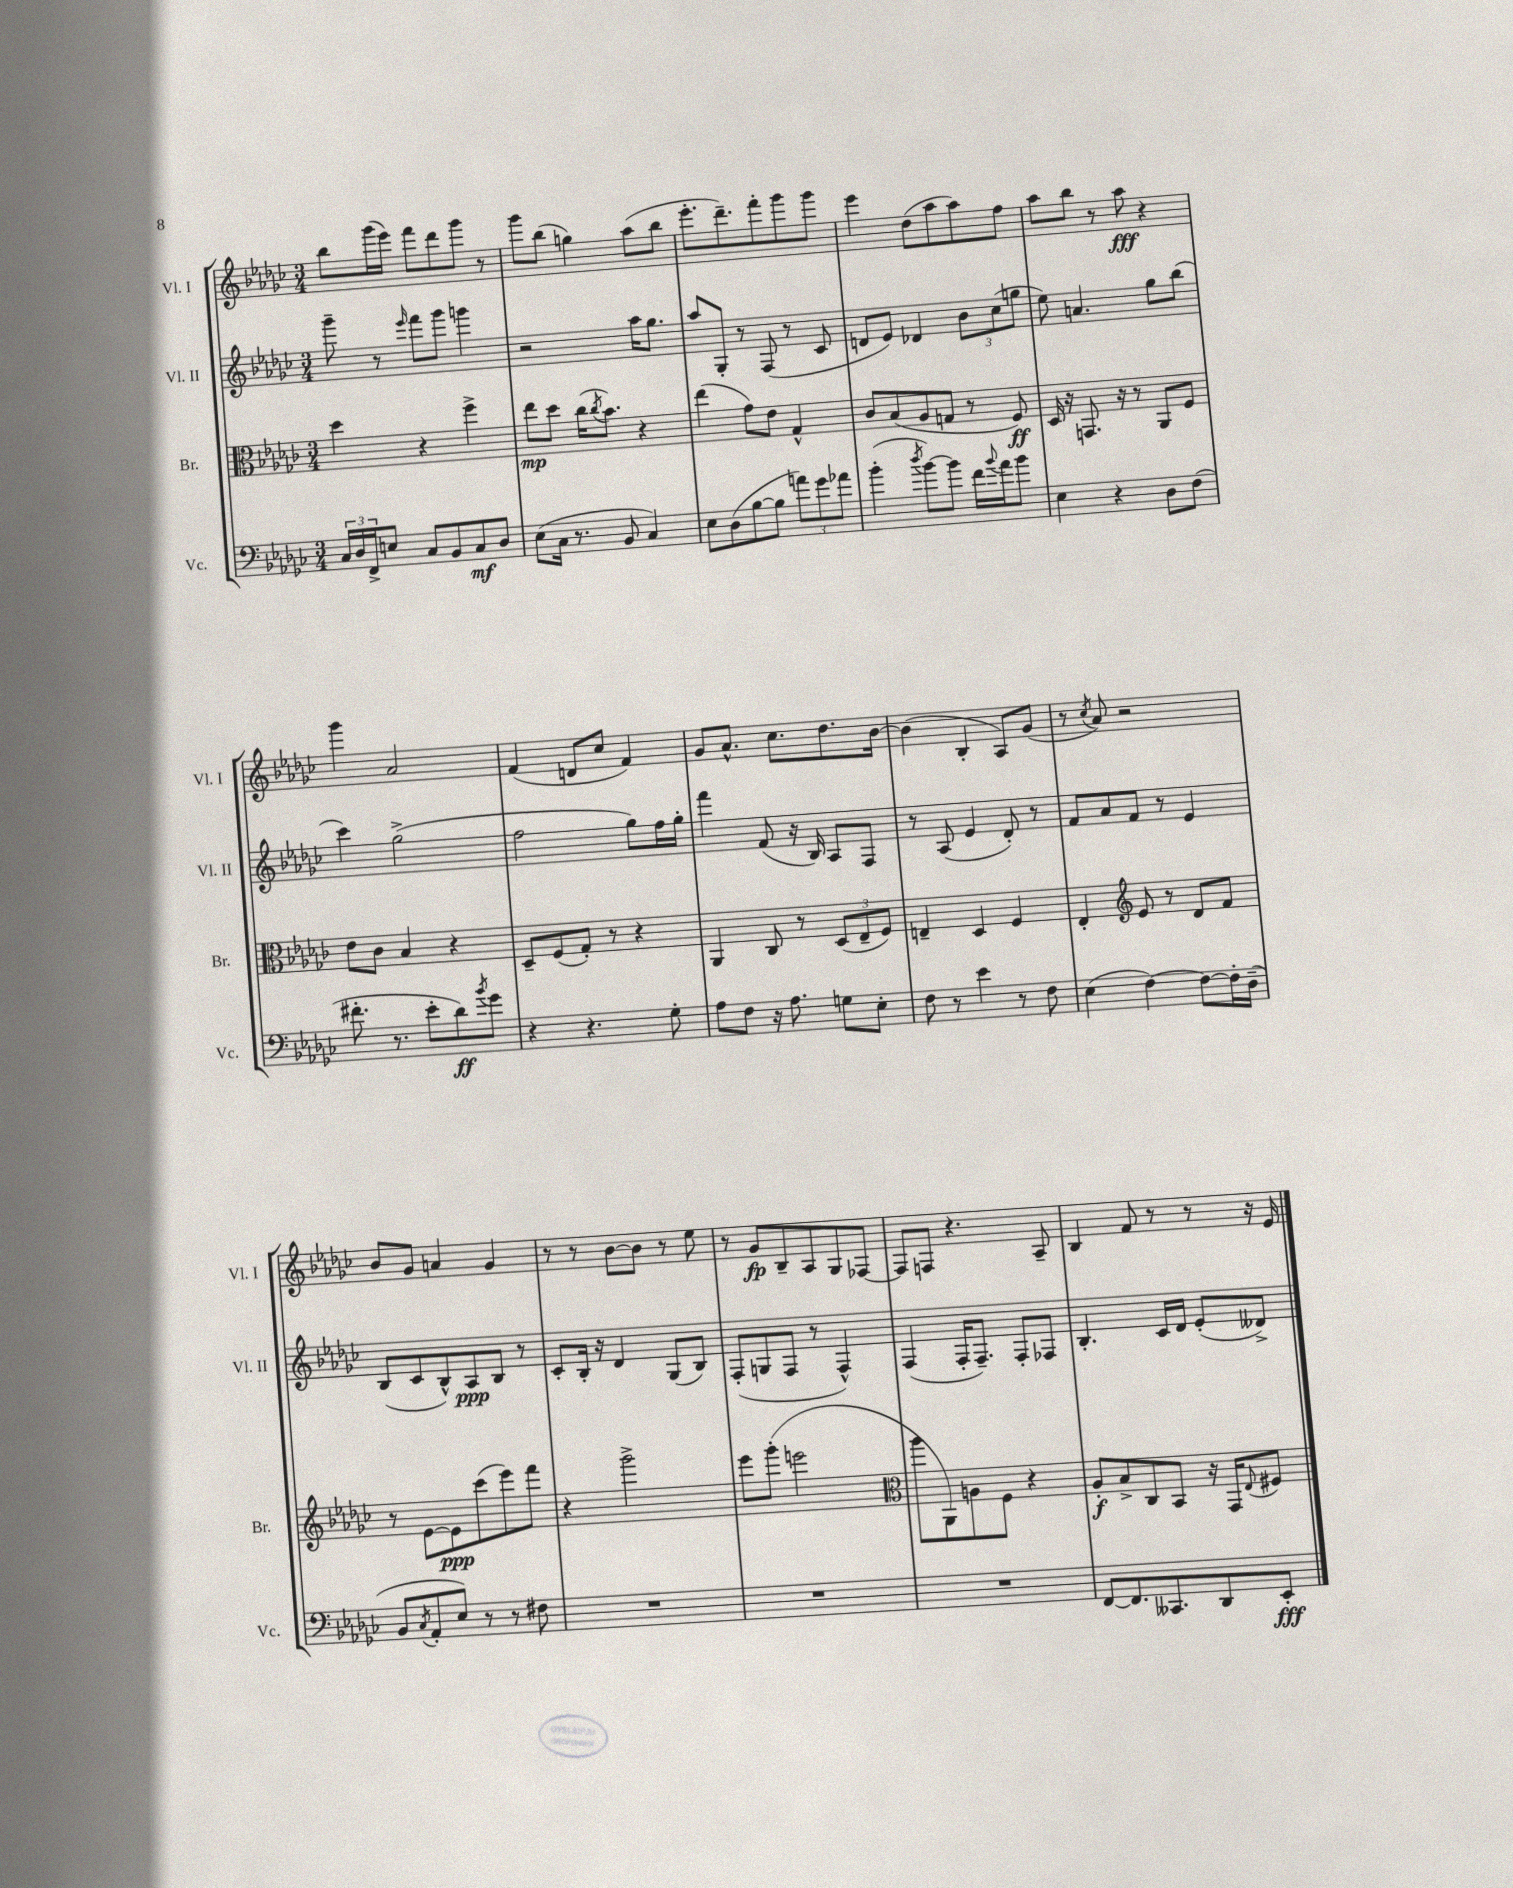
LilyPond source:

<<
\new StaffGroup <<
\new Staff = "s0" \with { instrumentName = "Vl. I" shortInstrumentName = "Vl. I" } {
    \clef treble \key ges \major \numericTimeSignature \time 3/4
    bes''8 ges'''16( ees'''16) f'''8 des'''8 ges'''8 r8 |
    ges'''8 bes''8( g''4) aes''8( bes''8 |
    ees'''8.-. des'''8.--) f'''8-. ges'''8 ges'''8 |
    ees'''4 des''8( aes''8 aes''8) f''8 |
    aes''8 bes''8 r8 aes''8\fff r4 |
    ges'''4 aes'2 |
    f'4( d'8 ces''8 f'4) |
    ges'8 aes'8.-^ ces''8. des''8. bes'16~ |
    bes'4( bes4-. aes8) ges'8( |
    r8 \acciaccatura { ces''8 } aes'8) r2 |
    bes'8 ges'8 a'4 ges'4 |
    r8 r8 bes'8~ bes'8 r8 ees''8 |
    r8 ges'8\fp bes8-- aes8 ges8 fes8~ |
    fes8 f8 r4. aes8-- |
    bes4 f'8 r8 r8 r16 ees'16 \bar "|." |
}
\new Staff = "s1" \with { instrumentName = "Vl. II" shortInstrumentName = "Vl. II" } {
    \clef treble \key ges \major \numericTimeSignature \time 3/4
    ges'''8-- r8 \grace { ees'''16 } f'''8 ges'''8 g'''4 |
    r2 aes''16 ges''8. |
    aes''8 ges8-. r8 f8( r8 ces'8 |
    d'8 ees'8) des'4 \tuplet 3/2 { bes'8 ces''8( g''8 } |
    ees''8) a'4. ges''8 bes''8( |
    ces'''4) ges''2->( |
    f''2 ges''8) f''16 ges''16-. |
    f'''4 f'8( r16 bes16) aes8 f8 |
    r8 aes8( ees'4 des'8-.) r8 |
    f'8 aes'8 f'8 r8 ees'4 |
    bes8( ces'8 bes8-^) aes8\ppp bes8 r8 |
    ces'8-. bes16-. r16 des'4 ges8( bes8) |
    f8-.( g8 f8 r8 f4-^) |
    f4( f16-. f8.--) f8-. fes8 |
    bes4.-. ces'16 des'16 ees'8-.( deses'8->) \bar "|." |
}
\new Staff = "s2" \with { instrumentName = "Br." shortInstrumentName = "Br." } {
    \clef alto \key ges \major \numericTimeSignature \time 3/4
    des''4 r4 f''4-> |
    ees''8\mp des''8 ces''16( \acciaccatura { ces''8 } bes'8.) r4 |
    ees''4( ges'8) ees'8 ges4-^ |
    ces'8 bes8( aes8 g8 r8 f8\ff) |
    des16 r16 g,8. r16 r8 aes,8 f8 |
    ees'8 ces'8 bes4 r4 |
    des8-- f8( ges8-.) r8 r4 |
    aes,4 ces8 r8 \tuplet 3/2 { des8( ees8-- f8) } |
    e4-- des4 f4 |
    ees4-. \clef treble ees'8 r8 des'8 f'8 |
    r8 ees'8~ ees'8\ppp ces'''8( ees'''8) f'''8 |
    r4 ges'''2-> |
    ees'''8 ges'''8-.( e'''2 |
    \clef alto aes''8 aes,8) a8 f8 r4 |
    aes8-.\f bes8-> ces8 bes,8 r16 ges,16 \appoggiatura { ees8 } fis8 \bar "|." |
}
\new Staff = "s3" \with { instrumentName = "Vc." shortInstrumentName = "Vc." } {
    \clef bass \key ges \major \numericTimeSignature \time 3/4
    \tuplet 3/2 { ces16 des16 f,16-> } e8 ces8 bes,8 ces8\mf des8 |
    ees8( ces16 r8. bes,8 ces4) |
    ees8 des8( bes8~ bes8 \tuplet 3/2 { a'8) ges'8 aes'8 } |
    bes'4-.( \acciaccatura { des''8 } bes'8~) bes'8 f'16 \appoggiatura { bes'8 } aes'16 bes'8 |
    ees4 r4 des8 f8( |
    fis'8.-. r8. ees'8-. des'8\ff) \acciaccatura { bes'8 } ges'8 |
    r4 r4. ges8-. |
    aes8 f8 r16 aes8. g8 ees8-. |
    f8 r8 ees'4 r8 f8 |
    ees4( f4~) f8~ f16-. des16--( |
    bes,8 \acciaccatura { ces8 } aes,8-. ees8) r8 r8 fis8 |
    R2. |
    R2. |
    R2. |
    f,8~ f,8. ceses,8. des,8 ees,8-.\fff \bar "|." |
}
>>
>>
\layout { \context { \Score \remove "Bar_number_engraver" } }
